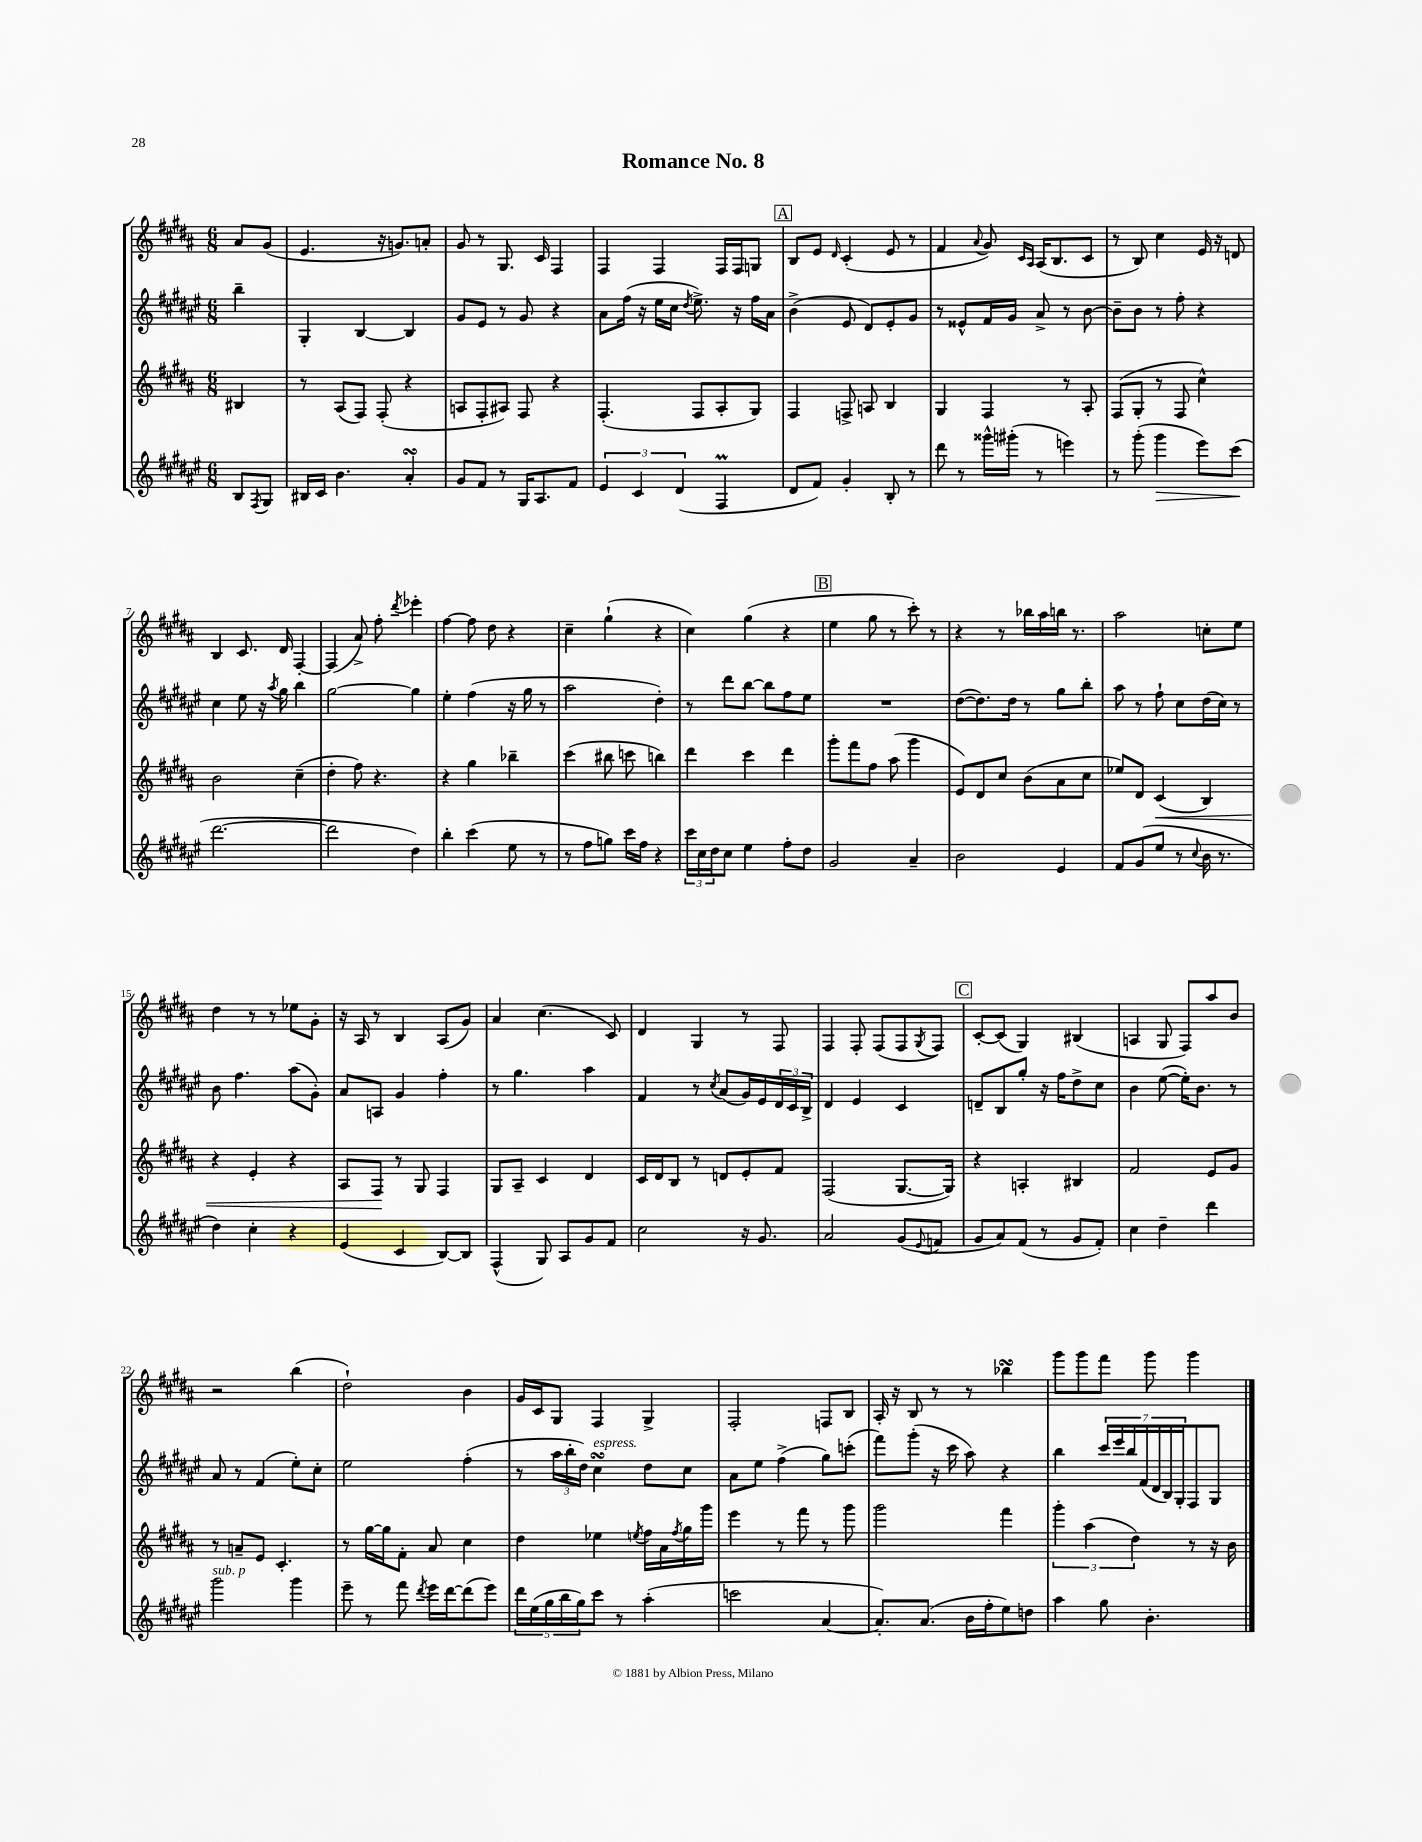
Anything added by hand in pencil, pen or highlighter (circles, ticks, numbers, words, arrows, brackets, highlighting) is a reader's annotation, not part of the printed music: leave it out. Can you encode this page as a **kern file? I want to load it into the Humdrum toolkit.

**kern	**dynam	**kern	**dynam	**kern	**kern
*part4	*part4	*part3	*part3	*part2	*part1
*staff4	*staff4	*staff3	*staff3	*staff2	*staff1
*clefG2	*	*clefG2	*	*clefG2	*clefG2
*k[f#c#g#d#a#e#]	*	*k[f#c#g#d#a#]	*	*k[f#c#g#d#a#e#]	*k[f#c#g#d#a#]
*M6/8	*	*M6/8	*	*M6/8	*M6/8
=	=	=	=	=	=
8B/L	.	4B#X/	.	4bb~\	8a#/L
8qF#/	.	.	.	.	.
8G#/J	.	.	.	.	(8g#/J
=1	=1	=1	=1	=1	=1
16B#X/LL	.	8r	.	4G#'/	4.e/
16c#/JJ	.	.	.	.	.
4.b\	.	(8A#/L	.	.	.
.	.	8F#/J)	.	[4B/	.
.	.	(8F#'/	.	.	16r
.	.	.	.	.	8.gn/L)
4a#sSsS'/	.	4r	.	4B/]	.
.	.	.	.	.	8an'/J
=2	=2	=2	=2	=2	=2
8g#/L	.	8An/L	.	8g#/L	8g#/
8f#/J	.	8F#'/	.	8e#/J	8r
8r	.	8A#X/J)	.	8r	8.G#/
16G#/KL	.	8F#/	.	8g#/	.
8.A#/	.	.	.	.	16c#/
.	.	4r	.	4r	4F#/
8f#/J	.	.	.	.	.
=3	=3	=3	=3	=3	=3
6e#/	.	(4.F#'/	.	8a#\L	4F#/
.	.	.	.	(16ff#\Jk	.
6c#/	.	.	.	.	.
.	.	.	.	16r	.
.	.	.	.	16ee#\LL	4F#/
.	.	.	.	16cc#\JJ	.
(6d#/	.	.	.	.	.
.	.	.	.	8qdd#/	.
.	.	8F#/L	.	8.ee#^\)	.
4F#M/	.	8A#'/	.	.	16F#/LL
.	.	.	.	16r	16F#/J
.	.	8G#/J)	.	16ff#\LL	8Gn/J
.	.	.	.	16a#\JJ	.
!!LO:REH:place=s1:t=A
=4	=4	=4	=4	=4	=4
8d#/L	.	4F#/	.	(4b^\	8B/L
8f#/J)	.	.	.	.	8e/J
.	.	.	.	.	16qqd#/
4g#'/	.	8Fn^/	.	8e#/	(4c#'/
.	.	8An/	.	8d#/L)	.
8B'/	.	4B/	.	8e#'/	8e/
8r	.	.	.	8g#/J	8r
=5	=5	=5	=5	=5	=5
8ddd#\	.	4G#/	.	8r	4f#/
8r	.	.	.	8e##X^^/L	.
.	.	.	.	.	8qqa#/
16ggg##X^^\LL	.	4F#/	.	16f#/L	8g#/)
(16ggg#X'\JJ	.	.	.	16g#/JJ	.
.	.	.	.	.	16qqc#/LL
.	.	.	.	.	16qqA#/JJ
8r	.	.	.	8a#^/	(16A#/KL
.	.	.	.	.	8.B/
4eeen\)	.	8r	.	8r	.
.	.	8A#'/	.	[8b\	8c#/J
=6	=6	=6	=6	=6	=6
8r	.	(8F#/L	.	8b~\L]	8r
(8ggg#'\	.	8G#'/J	.	8b\J	8B/)
!	!LO:HP:b	!	!	!	!
4ggg#\	>	8r	.	8r	4cc#\
.	.	8F#/	.	8ff#'\	.
8eee#\L)	.	4cc#^^\)	.	4r	16e/
.	.	.	.	.	16r
(8ccc#\J	.	.	.	.	8dn/
.	]	.	.	.	.
!!LO:LB:g=z
=7	=7	=7	=7	=7	=7
[2.ddd#\	.	2b\	.	4cc#\	4B/
.	.	.	.	8ee#\	8.c#/
.	.	.	.	16r	.
.	.	.	.	8qaa#/	.
.	.	.	.	16gg#\	16d#/
.	.	(4cc#~\	.	4bb\	[4F#'/
=8	=8	=8	=8	=8	=8
2ddd#\]	.	4dd#'\	.	[2gg#\	(4F#/]
.	.	8ff#\)	.	.	8a#^/)
.	.	4.r	.	.	8ff#'\
.	.	.	.	.	8qddd#/
4dd#\)	.	.	.	4gg#\]	4eee-X'\
=9	=9	=9	=9	=9	=9
4bb'\	.	4r	.	4ee#'\	[4ff#\
(4ccc#\	.	4gg#\	.	(4ff#\	8ff#\]
.	.	.	.	.	8dd#\
8ee#\	.	4bb-X~\	.	16r	4r
.	.	.	.	16gg#\	.
8r	.	.	.	8r	.
=10	=10	=10	=10	=10	=10
8r	.	(4ccc#\	.	2aa#\	4cc#~\
8ff#\L	.	.	.	.	.
8ggn\J)	.	8bb#X\	.	.	(4gg#`\
16ccc#\LL	.	8cccn\	.	.	.
16ff#\JJ	.	.	.	.	.
4r	.	4bbn\)	.	4dd#'\)	4r
=11	=11	=11	=11	=11	=11
24ccc#\LL	.	4ddd#\	.	8r	4cc#\)
24cc#\	.	.	.	.	.
24dd#\J	.	.	.	.	.
8cc#\J	.	.	.	8ddd#\L	.
4ee#\	.	4ccc#\	.	[8bb\J	(4gg#\
.	.	.	.	8bb\L]	.
8ff#'\L	.	4ddd#\	.	8ff#\	4r
8dd#\J	.	.	.	8ee#\J	.
!!LO:REH:place=s1:t=B
=12	=12	=12	=12	=12	=12
2g#/	.	8ggg#'\L	.	2.r	4ee\
.	.	8fff#\	.	.	.
.	.	8ff#\J	.	.	8gg#\
.	.	(8aa#\	.	.	8r
4a#~/	.	4ggg#\	.	.	8ccc#'\)
.	.	.	.	.	8r
=13	=13	=13	=13	=13	=13
2b\	.	8e/L)	.	([8dd#\L	4r
.	.	8d#/	.	8.dd#\])	.
.	.	8cc#/J	.	.	8r
.	.	.	.	16dd#\Jk	.
.	.	(8b\L	.	8r	16bb-X\LL
.	.	.	.	.	16aa#\
4e#/	.	8a#\	.	8gg#\L	16bbn\JJ
.	.	.	.	.	8.r
.	.	8cc#\J	.	8bb'\J	.
=14	=14	=14	=14	=14	=14
8f#/L	.	8ee-X/L)	.	8aa#\	2aa#\
(8g#/	.	8d#/J	.	8r	.
!	!	!	!LO:HP:b	!	!
8ee#/J	.	(4c#/	<	8ff#`\	.
8r	.	.	.	8cc#\L	.
8qqcc#/	.	.	.	.	.
16b\	.	4B/)	.	(16dd#\L	8ccn'\L
8.r	.	.	.	16cc#\JJ)	.
.	.	.	.	8r	8ee\J
!!LO:LB:g=z
=15	=15	=15	=15	=15	=15
4dd#\)	.	4r	.	8b\	4dd#\
.	.	.	.	4.ff#\	.
4cc#'\	.	4e'/	.	.	8r
.	.	.	.	.	8r
4r	.	4r	.	(8aa#\L	8ee-X\L
.	.	.	.	8g#'\J)	8g#'\J
=16	=16	=16	=16	=16	=16
(4e#/	.	8A#/L	.	8a#/L	16r
.	.	.	.	.	16A#/
.	.	8F#/J	.	8An/J	8r
4c#/	.	8r	[	4g#/	4B/
.	.	8G#/	.	.	.
[8B/L)	.	4F#/	.	4ff#'\	(8A#/L
8B/J]	.	.	.	.	8g#/J)
=17	=17	=17	=17	=17	=17
(4F#^^/	.	8G#/L	.	8r	4a#/
.	.	8A#~/J	.	4.gg#\	.
8G#/)	.	4c#/	.	.	(4.cc#\
8A#/L	.	.	.	.	.
8g#/	.	4d#/	.	4aa#\	.
8f#/J	.	.	.	.	8c#/)
=18	=18	=18	=18	=18	=18
2cc#\	.	16c#/LL	.	4f#/	4d#/
.	.	16d#/J	.	.	.
.	.	8B/J	.	.	.
.	.	8r	.	8r	4G#/
.	.	.	.	8qcc#/	.
.	.	8dn/L	.	(8a#/L	.
16r	.	8e'/	.	16g#/L)	8r
8.g#/	.	.	.	16e#/	.
.	.	8f#/J	.	24d#/	8F#/
.	.	.	.	24c#/	.
.	.	.	.	24B^/JJ	.
=19	=19	=19	=19	=19	=19
2a#/	.	(2F#/	.	4d#/	4F#/
.	.	.	.	4e#/	8F#'/
.	.	.	.	.	(8F#/L
(8g#/L	.	[8.G#/L	.	4c#/	8F#/
8qqe#/	.	.	.	.	8qG#/
8fn/J	.	.	.	.	8F#/J)
.	.	16G#/Jk])	.	.	.
!!LO:REH:place=s1:t=C
=20	=20	=20	=20	=20	=20
8g#/L	.	4r	.	8dn~/L	[8c#'/L
8a#/)	.	.	.	8B/	(8c#/J]
(8f#/J	.	4An'/	.	8gg#'/J	4G#/)
8r	.	.	.	16r	.
.	.	.	.	16ff#\KL	.
8g#/L	.	4B#X/	.	8dd#^\	(4B#X/
8f#'/J)	.	.	.	8cc#\J	.
=21	=21	=21	=21	=21	=21
4cc#\	.	2f#/	.	4b\	4An/
4dd#~\	.	.	.	([8ee#\	8G#/
.	.	.	.	16ee#'\KL])	8F#/L)
.	.	.	.	8.b\J	.
4ddd#\	.	8e/L	.	.	8aa#/
.	.	8g#/J	.	8r	8b/J
!!LO:LB:g=z
=22	=22	=22	=22	=22	=22
!LO:TX:a:i:t=sub. p	!	!	!	!	!
2ggg#\	.	8r	.	8a#/	2r
.	.	8an~/L	.	8r	.
.	.	8e/J	.	(4f#/	.
.	.	4.c#'/	.	.	.
4ggg#\	.	.	.	8ee#'\L)	(4bb\
.	.	.	.	8cc#'\J	.
=23	=23	=23	=23	=23	=23
8eee#~\	.	8r	.	2ee#\	2dd#`\)
8r	.	[16gg#\LL	.	.	.
.	.	16gg#\J]	.	.	.
8fff#\	.	8f#'\J	.	.	.
8qddd#/	.	.	.	.	.
16eee#\LL	.	8a#/	.	.	.
[16ddd#\J	.	.	.	.	.
(8ddd#\]	.	4cc#\	.	(4ff#'\	4b\
8eee#\J)	.	.	.	.	.
=24	=24	=24	=24	=24	=24
20ddd#\LL	.	4dd#\	.	8r	16g#/LL
(20ee#\	.	.	.	.	.
.	.	.	.	.	16c#/J
20gg#\	.	.	.	.	.
.	.	.	.	24aa#\LL	8G#/J
20bb\	.	.	.	.	.
.	.	.	.	24bb'\	.
20gg#\J)	.	.	.	.	.
.	.	.	.	24dd#\JJ)	.
!	!	!	!	!LO:TX:a:i:t=espress.	!
8ccc#\J	.	4ee-X\	.	4cc#sSSS\	4F#/
8r	.	.	.	.	.
.	.	8qeen/	.	.	.
(4aa#'\	.	16ff#\LL	.	8dd#\L	4G#^/
.	.	16a#\	.	.	.
.	.	8qff#/	.	.	.
.	.	16gg#\	.	8cc#\J	.
.	.	16ggg#\JJ	.	.	.
=25	=25	=25	=25	=25	=25
2cccn\	.	4eee\	.	8a#\L	2F#'/
.	.	.	.	8ee#\J	.
.	.	8r	.	(4ff#^\	.
.	.	8fff#\	.	.	.
[4a#/	.	8r	.	8gg#\L)	8Fn/L
.	.	8ggg#\	.	(8cccn'\J	8B/J
=26	=26	=26	=26	=26	=26
8.a#'/L])	.	2ggg#\	.	8fff#\L)	16A#'/
.	.	.	.	.	16r
.	.	.	.	(8ggg#'\J	8B/
(8.a#/J	.	.	.	.	.
.	.	.	.	16r	8r
.	.	.	.	16ccc#\	.
16b\LL	.	.	.	8aa#\)	8r
16ff#'\J	.	.	.	.	.
8ee#\)	.	4fff#\	.	4r	4bb-XsSSs\
8ddn\J	.	.	.	.	.
=27	=27	=27	=27	=27	=27
4aa#\	.	6ggg#'\	.	4bb\	8ggg#\L
.	.	.	.	.	8ggg#\
.	.	(6aa#\	.	.	.
8gg#\	.	.	.	28ccc#/LL	8fff#\J
.	.	.	.	28eee#/	.
.	.	.	.	28bb/	.
.	.	6dd#\)	.	.	.
.	.	.	.	(28f#/	.
4.b'\	.	.	.	.	8ggg#\
.	.	.	.	28d#/	.
.	.	.	.	28B/)	.
.	.	.	.	28G#'/J	.
.	.	8r	.	8F#/	4ggg#\
.	.	16r	.	8G#/J	.
.	.	16b\	.	.	.
==	==	==	==	==	==
*-	*-	*-	*-	*-	*-
